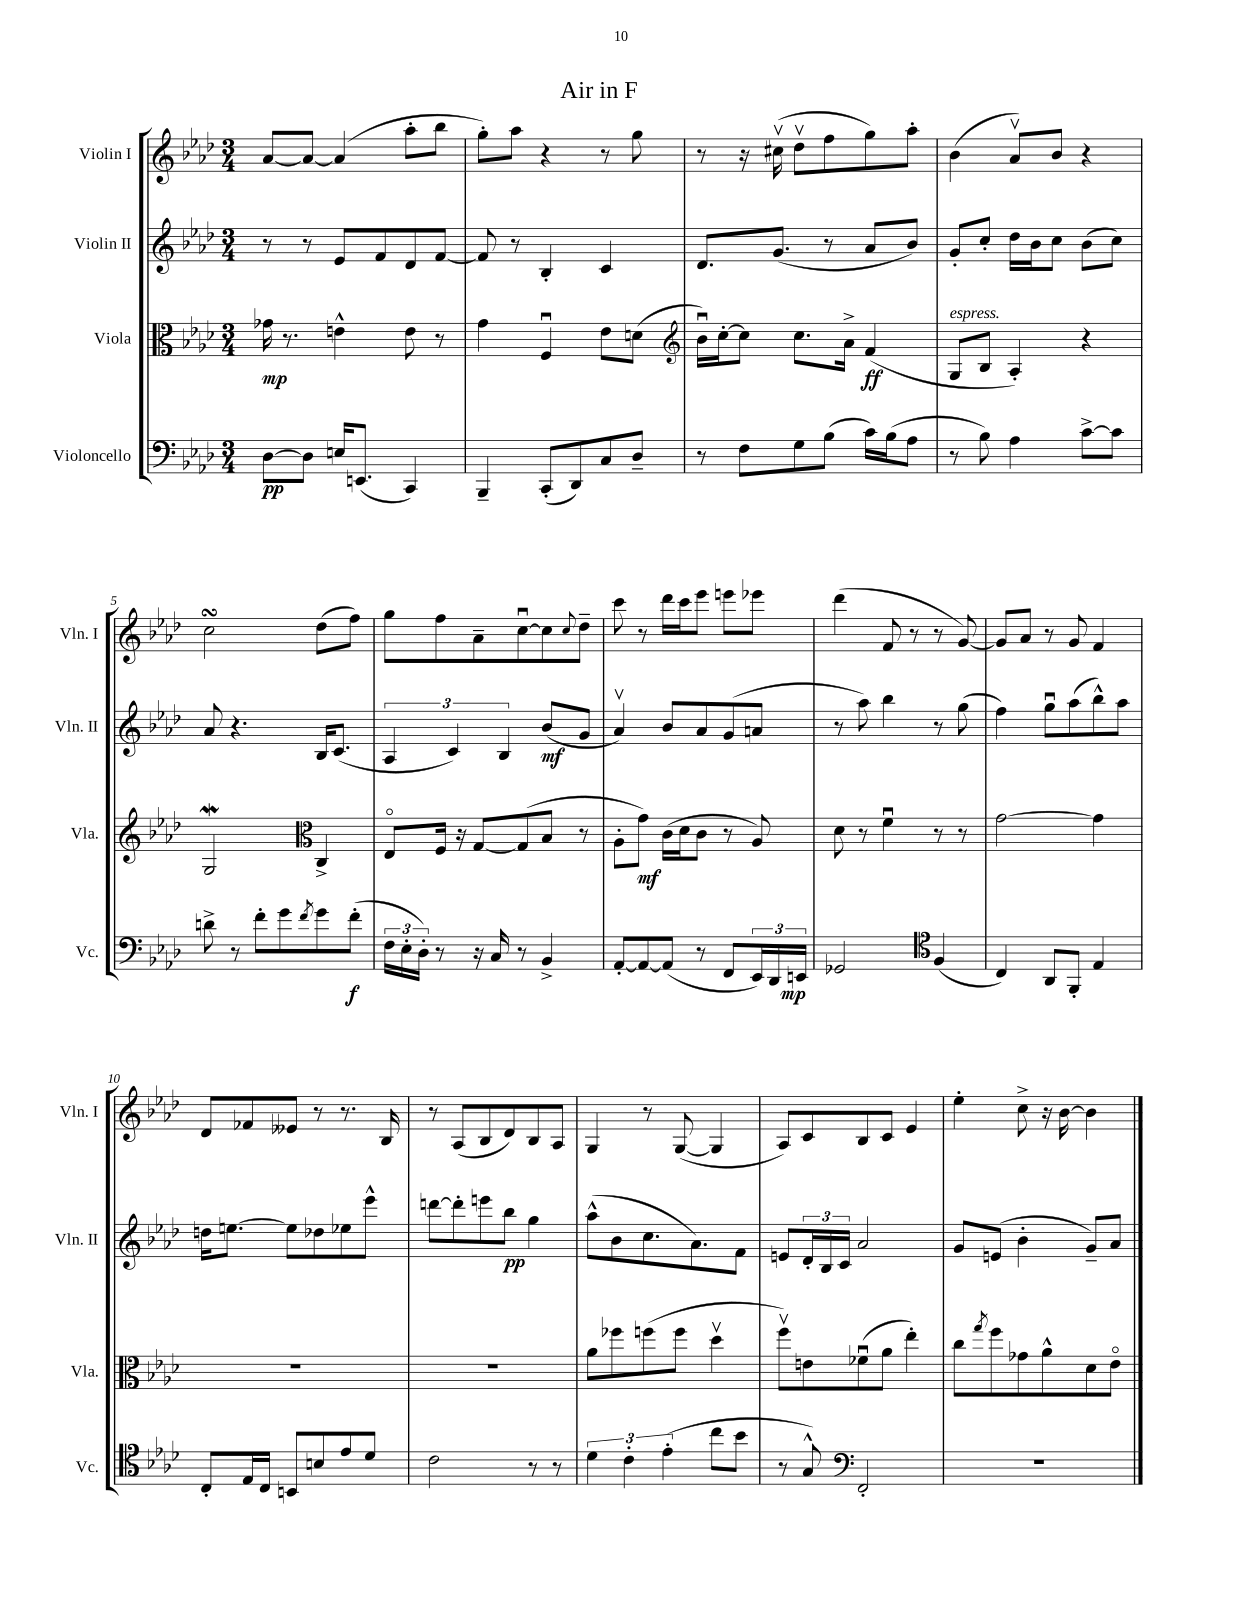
\header { title = "Air in F" }
<<
\new StaffGroup <<
\new Staff = "s0" \with { instrumentName = "Violin I" shortInstrumentName = "Vln. I" } {
    \clef treble \key aes \major \numericTimeSignature \time 3/4
    aes'8~ aes'8~ aes'4( aes''8-. bes''8 |
    g''8-.) aes''8 r4 r8 g''8 |
    r8 r16 cis''16\upbow( des''8\upbow f''8 g''8) aes''8-. |
    bes'4( aes'8\upbow) bes'8 r4 |
    c''2\turn des''8( f''8) |
    g''8 f''8 aes'8-- c''8~\downbow c''8 \appoggiatura { c''8 } des''8-- |
    c'''8 r8 des'''16 c'''16 ees'''8 e'''8 ees'''8 |
    des'''4( f'8 r8 r8 g'8~) |
    g'8 aes'8 r8 g'8 f'4 |
    des'8 fes'8 eeses'8 r8 r8. bes16 |
    r8 aes8( bes8 des'8) bes8 aes8 |
    g4 r8 g8~( g4 |
    aes8) c'8 bes8 c'8 ees'4 |
    ees''4-. c''8-> r16 bes'16~ bes'4 \bar "|." |
}
\new Staff = "s1" \with { instrumentName = "Violin II" shortInstrumentName = "Vln. II" } {
    \clef treble \key aes \major \numericTimeSignature \time 3/4
    r8 r8 ees'8 f'8 des'8 f'8~ |
    f'8 r8 bes4-. c'4 |
    des'8. g'8.( r8 aes'8 bes'8) |
    g'8-. c''8-. des''16 bes'16 c''8 bes'8( c''8) |
    aes'8 r4. bes16 c'8.( |
    \tuplet 3/2 { aes4 c'4) bes4 } bes'8\mf( g'8 |
    aes'4\upbow) bes'8 aes'8 g'8( a'8 |
    r8 aes''8) bes''4 r8 g''8( |
    f''4) g''8\downbow aes''8( bes''8-^) aes''8 |
    d''16 e''8.~ e''8 des''8 ees''8 ees'''8-^ |
    d'''8~ d'''8-. e'''8 bes''8\pp g''4 |
    aes''8-^( bes'8 c''8. aes'8.) f'8 |
    e'8 \tuplet 3/2 { des'16-. bes16 c'16 } aes'2 |
    g'8 e'8( bes'4-. g'8--) aes'8 \bar "|." |
}
\new Staff = "s2" \with { instrumentName = "Viola" shortInstrumentName = "Vla." } {
    \clef alto \key aes \major \numericTimeSignature \time 3/4
    ges'16\mp r8. e'4-^ e'8 r8 |
    g'4 f4\downbow ees'8 d'8( |
    \clef treble bes'16\downbow) c''16~-. c''8 c''8. aes'16-> f'4\ff( |
    g8^\markup { \italic "espress." } bes8 aes4-.) r4 |
    g2\mordent \clef alto c4-> |
    ees8\flageolet f16 r16 g8~ g8( bes8 r8 |
    aes8-. g'8\mf) c'16( des'16 c'8 r8 aes8) |
    des'8 r8 f'4\downbow r8 r8 |
    g'2~ g'4 |
    R2. |
    R2. |
    aes'8 fes''8 f''8( f''8 des''4\upbow |
    f''8\upbow) e'8 fes'8\downbow( aes'8 ees''4-.) |
    c''8 \acciaccatura { g''8 } f''8 ges'8 aes'8-^ des'8 ees'8\flageolet \bar "|." |
}
\new Staff = "s3" \with { instrumentName = "Violoncello" shortInstrumentName = "Vc." } {
    \clef bass \key aes \major \numericTimeSignature \time 3/4
    des8~\pp des8 e16 e,8.( c,4) |
    bes,,4-- c,8-.( des,8) c8 des8-- |
    r8 f8 g8 bes8( c'16) bes16( aes8 |
    r8 bes8) aes4 c'8~-> c'8 |
    d'8-> r8 f'8-. g'8 \acciaccatura { f'8 } g'8 f'8-.\f( |
    \tuplet 3/2 { f16 ees16-. des16-.) } r8 r16 c16 r8 bes,4-> |
    aes,8~-. aes,8~ aes,8( r8 f,8 \tuplet 3/2 { ees,16) des,16 e,16\mp } |
    ges,2 \clef tenor f4( |
    c4) aes,8 f,8-. ees4 |
    c8-. ees16 c16 b,8 b8 ees'8 des'8 |
    c'2 r8 r8 |
    \tuplet 3/2 { des'4 c'4-. ees'4-.( } c''8 bes'8 |
    r8 g8-^) \clef bass f,2-. |
    R2. \bar "|." |
}
>>
>>
